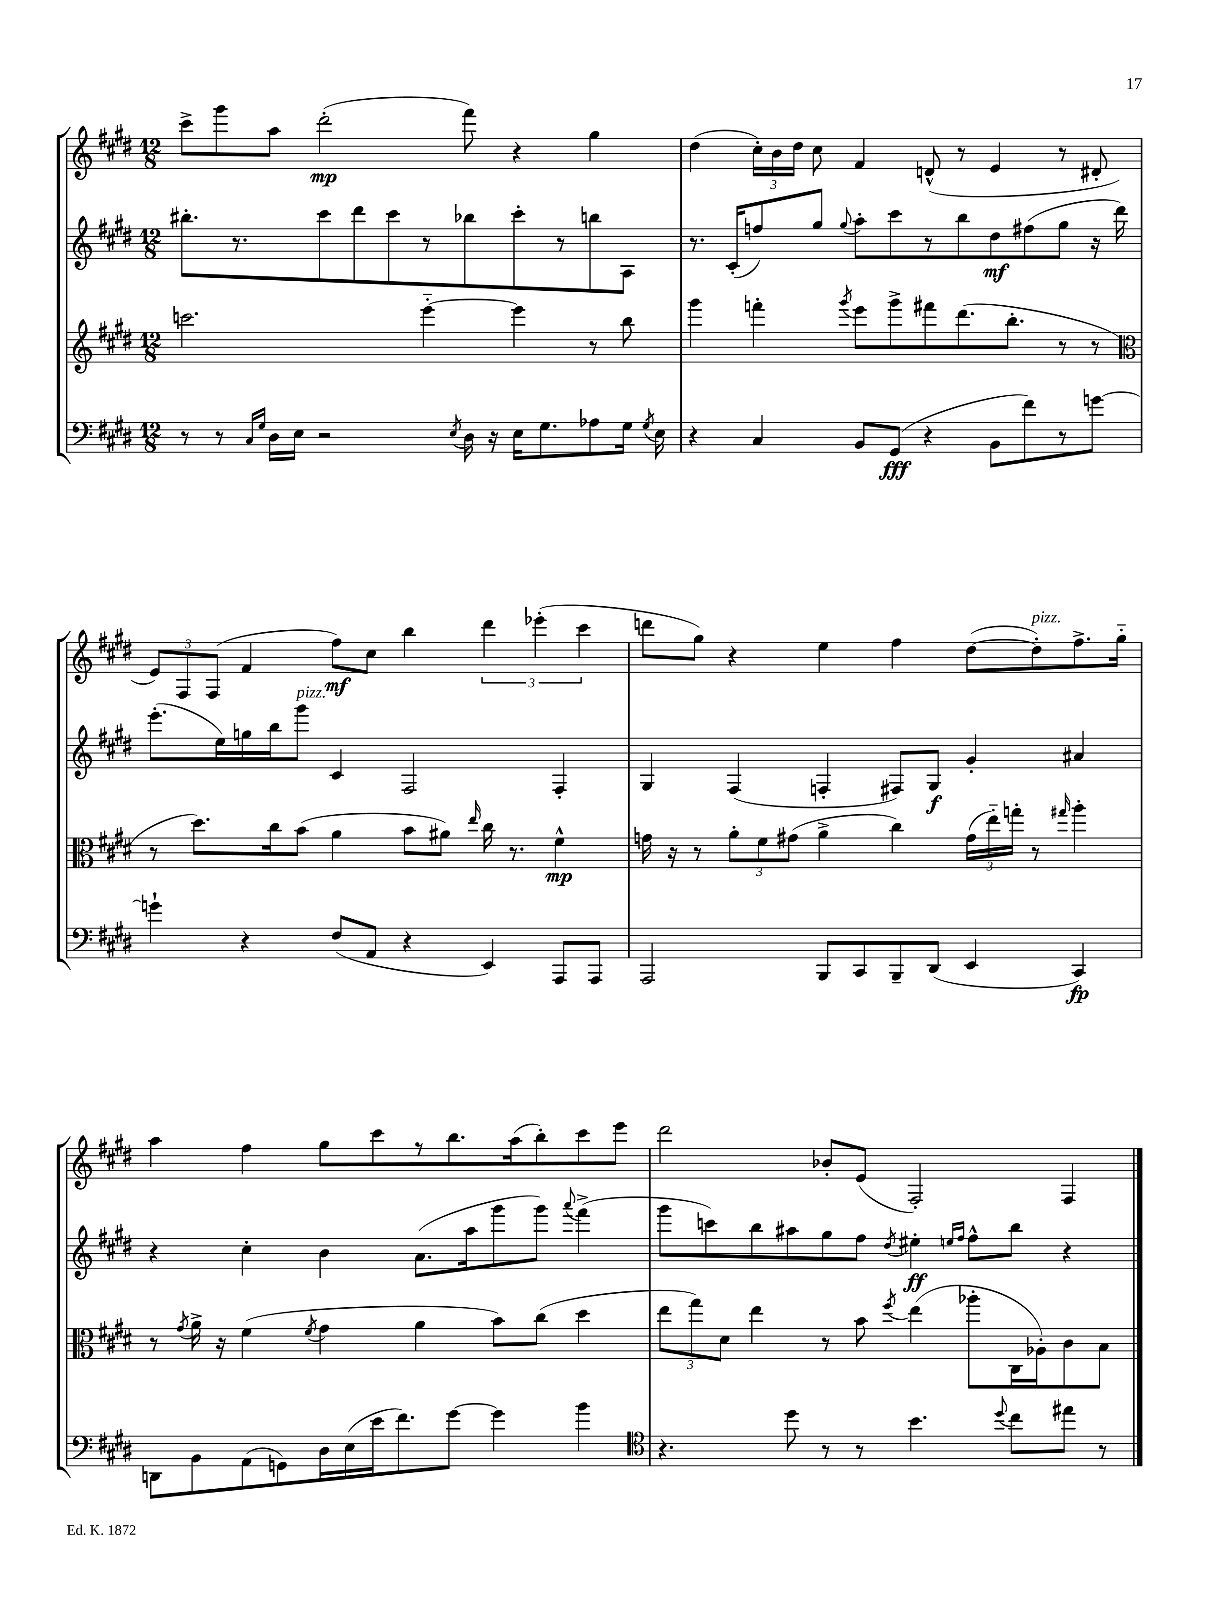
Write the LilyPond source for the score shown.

<<
\new StaffGroup <<
\new Staff = "s0" {
    \clef treble \key e \major \numericTimeSignature \time 12/8
    \autoBeamOff cis'''8[-> gis'''8 a''8] dis'''2-.\mp( fis'''8) r4 gis''4 |
    dis''4( \tuplet 3/2 { cis''16[-.) b'16 dis''16] } cis''8 fis'4 d'8-^( r8 e'4 r8 dis'8-. |
    \tuplet 3/2 { e'8[) fis8 fis8]( } fis'4 fis''8[\mf) cis''8] b''4 \tuplet 3/2 { dis'''4 ees'''4-.( cis'''4 } |
    d'''8[ gis''8]) r4 e''4 fis''4 dis''8[~( dis''8-.^\markup { \italic "pizz." }) fis''8.-> gis''16]-_ |
    a''4 fis''4 gis''8[ cis'''8 r8 b''8. a''16( b''8-.) cis'''8 e'''8] |
    dis'''2 bes'8[-. e'8]( fis2-.) fis4 \bar "|." |
}
\new Staff = "s1" {
    \clef treble \key e \major \numericTimeSignature \time 12/8
    \autoBeamOff bis''8.[-. r8. cis'''8 dis'''8 cis'''8 r8 bes''8 cis'''8-. r8 b''8 a8] |
    r8. cis'16[-.( f''8) gis''8] \appoggiatura { gis''8 } a''8[-. cis'''8 r8 b''8 dis''8\mf fis''8( gis''8] r16 dis'''16) |
    e'''8.[-.( e''16) g''16 b''16 gis'''8]^\markup { \italic "pizz." } cis'4 fis2 fis4-. |
    gis4 fis4( f4-. fis8[) gis8]\f gis'4-. ais'4 |
    r4 cis''4-. b'4 a'8.[( a''16 gis'''8 gis'''8]) \appoggiatura { a'''8 } fis'''4->( |
    gis'''8[ c'''8) b''8 ais''8 gis''8 fis''8] \acciaccatura { dis''8 } eis''4-.\ff \grace { e''16[ fis''16] } fis''8[-^ b''8] r4 \bar "|." |
}
\new Staff = "s2" {
    \clef treble \key e \major \numericTimeSignature \time 12/8
    \autoBeamOff c'''2. e'''4~-_ e'''4 r8 b''8 |
    gis'''4 f'''4-. \acciaccatura { gis'''8 } e'''8[ gis'''8-> fis'''8 dis'''8.( b''8.]-. r8 r8 |
    \clef alto r8 dis''8.[) cis''16 b'8]( a'4 b'8[ ais'8]) \grace { e''16 } cis''16 r8. fis'4-^\mp |
    g'16 r16 r8 \tuplet 3/2 { a'8[-. fis'8 gis'8]( } a'4-> cis''4) \tuplet 3/2 { gis'16[( e''16-_) g''16]-. } r8 \grace { gis''16 } a''4-. |
    r8 \acciaccatura { gis'8 } a'16-> r16 fis'4( \acciaccatura { fis'8 } gis'4 a'4 b'8[) cis''8]( dis''4 |
    \tuplet 3/2 { e''8[ gis''8) dis'8] } e''4 r8 b'8 \acciaccatura { fis''8 } e''4( aes''8[-. cis16 aes16-.) cis'8 b8] \bar "|." |
}
\new Staff = "s3" {
    \clef bass \key e \major \numericTimeSignature \time 12/8
    \autoBeamOff r8 r8 \grace { cis16[ gis16] } dis16[ e16] r2 \acciaccatura { e8 } dis16 r16 e16[ gis8. aes8 gis16] \acciaccatura { gis8 } e16 |
    r4 cis4 b,8[ gis,8]\fff( r4 b,8[ fis'8) r8 g'8]~ |
    g'4-! r4 fis8[( a,8] r4 e,4) a,,8[ a,,8] |
    a,,2 b,,8[ cis,8 b,,8-- dis,8]( e,4 cis,4\fp) |
    d,8[ b,8 a,8( g,8) dis16 e16( e'16 fis'8.) gis'8]~ gis'4 b'4 |
    \clef tenor r4. dis''8 r8 r8 b'4. \appoggiatura { dis''8 } cis''8[ eis''8] r8 \bar "|." |
}
>>
>>
\layout { \context { \Score \remove "Bar_number_engraver" } }
